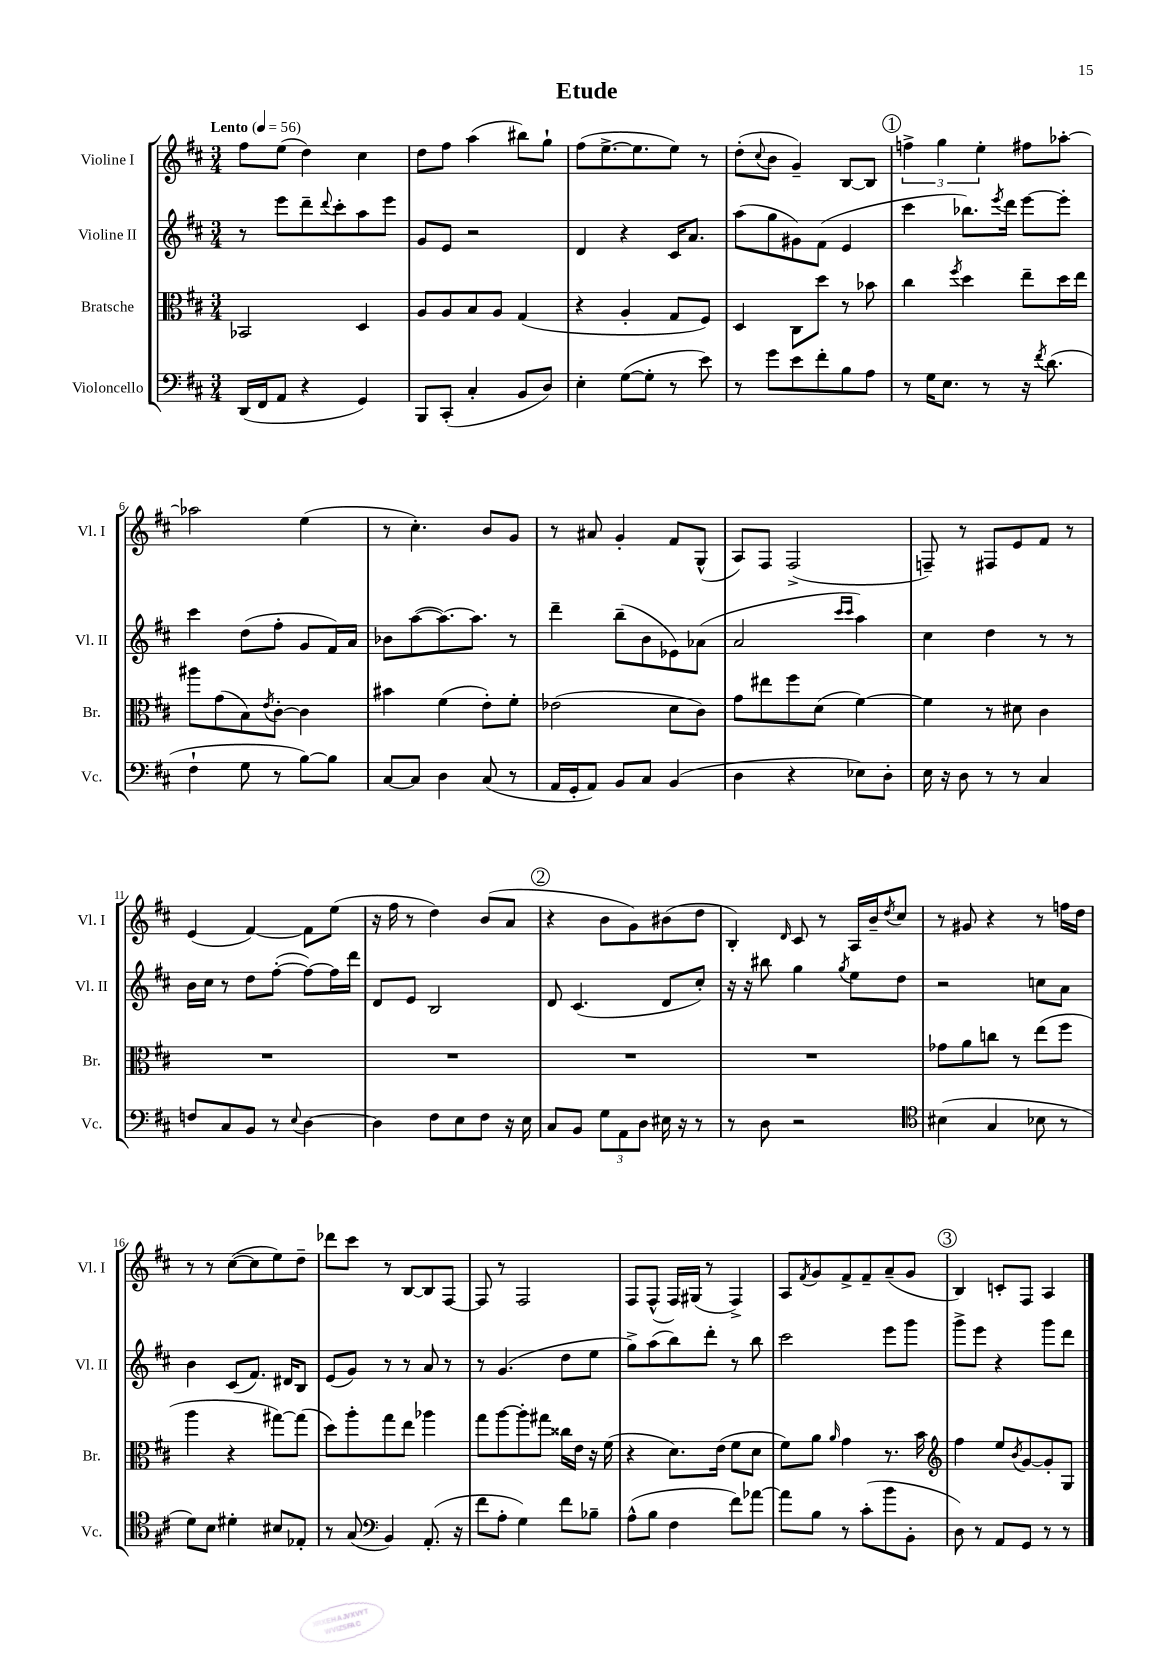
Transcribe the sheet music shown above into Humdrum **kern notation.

**kern	**kern	**kern	**kern
*staff4	*staff3	*staff2	*staff1
*clefF4	*clefC3	*clefG2	*clefG2
*k[f#c#]	*k[f#c#]	*k[f#c#]	*k[f#c#]
*M3/4	*M3/4	*M3/4	*M3/4
*MM56	*MM56	*MM56	*MM56
(16DD	2BB-	8r	8ff#
16FF#	.	.	.
8AA	.	8eee	(8ee
4r	.	8ddd~	4dd)
.	.	8qqddd	.
.	.	8ccc#'	.
4GG)	4D	8aa	4cc#
.	.	8eee	.
=	=	=	=
8BBB	8A	8g	8dd
(8CC#'	8A	8e	8ff#
4C#'	8B	2r	(4aa
.	8A	.	.
8BB	(4G	.	8bb#)
8D)	.	.	8gg`
=	=	=	=
4E'	4r	4d	(8ff#
.	.	.	[8.ee^
([8G	4A'	4r	.
.	.	.	8.ee]
8G']	.	.	.
8r	8G	16c#	8ee)
.	.	8.a	.
8e)	8F#)	.	8r
=	=	=	=
8r	4D	(8aa	(8dd'
.	.	.	8qqcc#
8g	.	8gg	8b
8e	8C#	8g#)	4g~)
8f#'	8dd	(8f#	.
8B	8r	4e	[8B
8A	8b-	.	8B]
=	=	=	=
8r	4cc#	4ccc#	6ff^
16G	.	.	.
.	.	.	6gg
8.E	.	.	.
.	8qff#	.	.
.	4dd	8.bb-)	.
.	.	.	6ee'
8r	.	.	.
.	.	8qeee	.
.	.	16ddd	.
16r	8ee~	[8eee	8ff#
8qf#	.	.	.
(8.d	.	.	.
.	16dd	8eee']	[8aa-'
.	16ee	.	.
=	=	=	=
4F#`	8aa#	4ccc#	2aa-]
.	(8g	.	.
8G	8B)	(8dd	.
.	8qe	.	.
8r	[8c#'	8ff#'	.
[8B)	4c#]	8g	(4ee
8B]	.	16f#)	.
.	.	16a	.
=	=	=	=
[8C#	4b#	8b-	8r
8C#]	.	([8aa	4.cc#')
4D	(4f#	8.aa_)	.
.	.	8.aa]	.
(8C#	8e')	.	8b
8r	8f#'	8r	8g
=	=	=	=
16AA	(2e-	4ddd~	8r
16GG'	.	.	.
8AA)	.	.	8a#
8BB	.	(8bb~	4g'
8C#	.	8b	.
(4BB	8d	8e-)	8f#
.	8c#)	(8a-	(8G^^
=	=	=	=
4D	8g	2a	8A)
.	8ee#	.	8F#
4r	8ff#	.	(2F#^
.	(8d	.	.
.	.	16qqccc#	.
.	.	16qqccc#	.
8E-)	[4f#)	4aa)	.
8D'	.	.	.
=	=	=	=
16E	4f#]	4cc#	8F~)
16r	.	.	.
8D	.	.	8r
8r	8r	4dd	8F#
8r	8d#	.	8e
4C#	4c#	8r	8f#
.	.	8r	8r
=	=	=	=
8F	2.r	16b	(4e
.	.	16cc#	.
8C#	.	8r	.
8BB	.	8dd	[4f#)
8r	.	([8ff#'	.
8qqE	.	.	.
[4D	.	8ff#_)	8f#]
.	.	16ff#]	(8ee
.	.	16ddd	.
=	=	=	=
4D]	2.r	8d	16r
.	.	.	16ff#
.	.	8e	8r
8F#	.	2B	4dd)
8E	.	.	.
8F#	.	.	(8b
16r	.	.	8a
16E	.	.	.
=	=	=	=
8C#	2.r	8d	4r
8BB	.	(4.c#	.
12G	.	.	8b
12AA	.	.	.
.	.	.	8g)
12D	.	.	.
16E#	.	8d	(8b#
16r	.	.	.
8r	.	8cc#')	8dd
=	=	=	=
8r	2.r	16r	4B')
.	.	16r	.
8D	.	8bb#	.
.	.	.	16qqd
2r	.	4gg	8c#
.	.	.	8r
.	.	8qgg	.
.	.	8ee	16A
.	.	.	16b~
.	.	.	8qdd
.	.	8dd	8cc#
=	=	=	=
*clefC4	*	*	*
(4B#	8g-	2r	8r
.	8a	.	8g#
4G	8cc	.	4r
.	8r	.	.
8B-	(8ee	8cc	8r
8r	8ff#	8a	16ff
.	.	.	16dd
=	=	=	=
8d)	4aa	4b	8r
8B	.	.	8r
4d#'	4r	(8c#	([8cc#
.	.	8.f#)	8cc#]
8B#	[8gg#)	.	8ee)
.	.	16d#	.
8E-'	(8gg#]	8B	8dd~
=	=	=	=
8r	8dd)	(8e	8ddd-
(8G	8aa'	8g)	8ccc#
*clefF4	*	*	*
4BB)	8gg	8r	8r
.	8ee	8r	[8B
(8.AA'	4aa-	8a	8B]
.	.	8r	[8F#
16r	.	.	.
=	=	=	=
8f#	8gg	8r	8F#]
8A'	[8aa	(4.g	8r
4G)	8aa']	.	2F#
.	8gg#	.	.
8f#	16cc##	8dd	.
.	16e	.	.
8B-~	16r	8ee	.
.	(16f#	.	.
=	=	=	=
(8A^^	4r	8gg^)	8F#
8B	.	(8aa	(8F#^^
4F#	8.d)	8bb)	16F#)
.	.	.	(16G#
.	.	8ddd'	8r
.	(16e	.	.
8f#)	8f#	8r	4F#^)
[8a-	8d	8bb	.
=	=	=	=
8a-]	8f#)	2ccc#	8A
.	.	.	8qf#
8B	8a	.	8g
.	16qqa	.	.
8r	4g	.	8f#^
(8c#'	.	.	8f#~
8b	8.r	8eee	(8a~
8BB'	.	8ggg	8g
.	16b	.	.
=	=	=	=
*	*clefG2	*	*
8D)	4ff#	8ggg^	4B)
8r	.	8eee	.
8AA	8ee	4r	8c'
.	8qb	.	.
8GG	[8g	.	8F#
8r	8g']	8ggg	4A
8r	8G	8ddd	.
==	==	==	==
*-	*-	*-	*-
